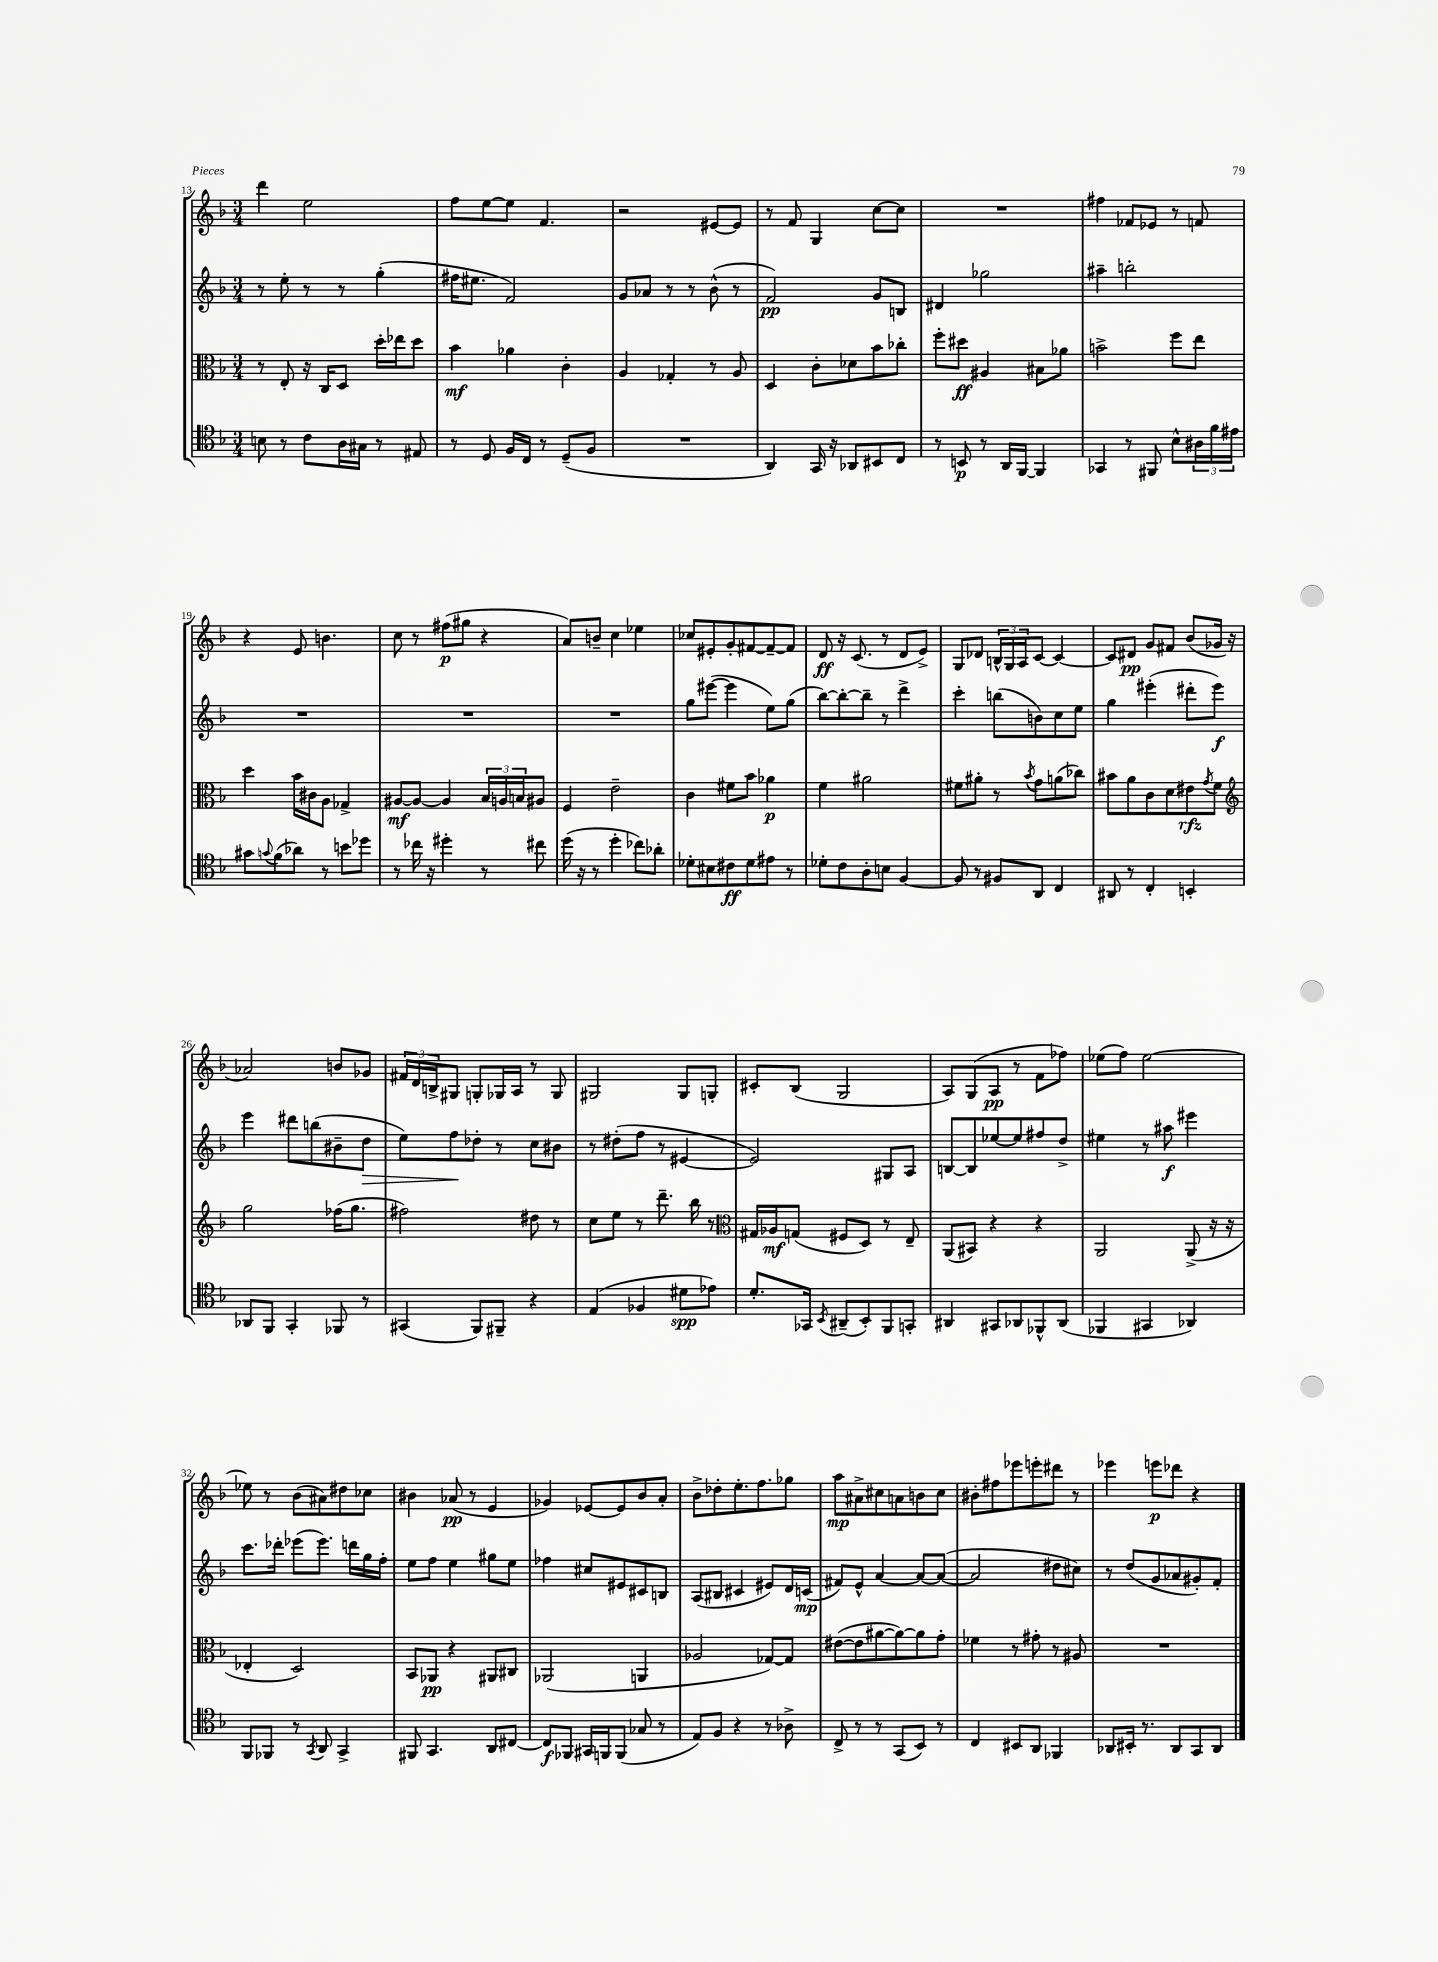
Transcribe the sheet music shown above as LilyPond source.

<<
\new StaffGroup <<
\new Staff = "s0" {
    \clef treble \key f \major \numericTimeSignature \time 3/4
    d'''4 e''2 |
    f''8 e''8~ e''8 f'4. |
    r2 eis'8~ eis'8 |
    r8 f'8 g4 c''8~ c''8 |
    R2. |
    fis''4 fes'8 ees'8 r8 f'8 |
    r4 e'8 b'4. |
    c''8 r8 fis''8\p( gis''8 r4 |
    a'8) b'8-- c''4 ees''4 |
    ces''8 eis'8-. g'8-. fis'8~ fis'8~-- fis'8 |
    d'8\ff r16 c'8.( r8 d'8 e'8->) |
    g8 des'8 \tuplet 3/2 { b16-^ g16 a16 } c'8~ c'4~ |
    c'8 dis'8\pp g'8 fis'8 bes'8( ges'16 r16 |
    aes'2) b'8 ges'8 |
    \tuplet 3/2 { fis'16 d'16 b16-> } gis8 g8-. ges16 a16 r8 ges8 |
    gis2 gis8 g8-. |
    cis'8-. bes8( g2 |
    a8) g8( a8\pp r8 f'8 fes''8) |
    ees''8( f''8) ees''2~ |
    ees''8 r8 bes'8( ais'8) dis''8 ces''8 |
    bis'4 aes'8\pp( r8 e'4 |
    ges'4) ees'8~ ees'8 bes'8 a'8-. |
    bes'8-> des''8-. e''8.-. f''8. ges''8 |
    a''8\mp ais'8-> cis''8 a'8 b'8 cis''8 |
    bis'8-. fis''8 ees'''8 e'''8-. dis'''8 r8 |
    ees'''4 e'''8\p des'''8 r4 \bar "|." |
}
\new Staff = "s1" {
    \clef treble \key f \major \numericTimeSignature \time 3/4
    r8 e''8-. r8 r8 g''4-.( |
    fis''16 eis''8. f'2) |
    g'8 aes'8 r8 r8 bes'8-^( r8 |
    f'2\pp) g'8 b8 |
    dis'4 ges''2 |
    ais''4-- b''2-. |
    R2. |
    R2. |
    R2. |
    g''8 eis'''8~( eis'''4 e''8) g''8( |
    bes''8~) bes''8~-. bes''8-- r8 d'''4-> |
    c'''4-. b''8( b'8) c''8 e''8 |
    g''4 eis'''4-.( dis'''8-. eis'''8\f) |
    e'''4 dis'''8 b''8( bis'8-- d''8\> |
    e''8) f''8\! des''8-. r8 c''8 bis'8 |
    r8 dis''8-.( f''8 r8 eis'4~ |
    eis'2) gis8 a8 |
    b8~ b8 ees''8~ ees''8 fis''8 d''8-> |
    eis''4 r8 ais''8\f eis'''4 |
    c'''8. des'''16-. ees'''8( ees'''8.) d'''16 g''16 f''16-. |
    e''8 f''8 e''4 gis''8 e''8 |
    fes''4 cis''8 eis'8 cis'8 b8 |
    a8( bis8 cis'4 eis'8) d'16 c'16\mp( |
    fis'8) e'8-^ a'4~ a'8~ a'8~( |
    a'2 dis''8 cis''8) |
    r8 d''8( g'8 aes'8 gis'8-.) f'8-. \bar "|." |
}
\new Staff = "s2" {
    \clef alto \key f \major \numericTimeSignature \time 3/4
    r8 e8-. r16 c16 d8 d''16-. ees''16 d''8 |
    bes'4\mf aes'4 c'4-. |
    a4 ges4-. r8 a8 |
    d4 c'8-. des'8 bes'8 ces''8-. |
    f''8-. dis''8\ff ais4 bis8 aes'8 |
    b'2-> f''8 e''8 |
    d''4 bes'16 cis'16 a8 ges4-> |
    ais8~\mf ais8~ ais4 \tuplet 3/2 { bes16 a16 b16 } ais8 |
    f4 e'2-- |
    c'4 fis'8 bes'8 aes'4\p |
    f'4 ais'2 |
    fis'8 ais'8-. r8 \acciaccatura { bes'8 } g'8 a'8( ces''8) |
    bis'8 a'8 c'8 d'8 eis'8\rfz \acciaccatura { g'8 } f'8 |
    \clef treble g''2 fes''16( g''8. |
    fis''2) dis''8 r8 |
    c''8 e''8 r8 d'''8.-- bes''16 r8 |
    \clef alto gis16 aes16\mf g8( fis8 d8) r8 e8-- |
    a,8( bis,8) r4 r4 |
    a,2 a,8->( r16 r16 |
    ees4-. d2) |
    bes,8 aes,8\pp r4 ais,8 cis8 |
    aes,2( a,4 |
    aes2 ges8~) ges8 |
    eis'8~( eis'8 ais'8~ ais'8~) ais'8 g'8-. |
    fes'4 r8 gis'8-. r8 ais8 |
    R2. \bar "|." |
}
\new Staff = "s3" {
    \clef tenor \key f \major \numericTimeSignature \time 3/4
    b8 r8 c'8 a16 gis16 r8 eis8 |
    r8 d8 f16 c16 r8 d8--( f8 |
    R2. |
    a,4) g,16 r16 aes,8 bis,8 c8 |
    r8 b,8\p r8 a,16 f,16~ f,4 |
    ges,4 r8 fis,8 bes8-^ \tuplet 3/2 { ais16 f'16 eis'16 } |
    gis'8 \appoggiatura { g'8 } f'8( aes'8) r8 b'8 des''8 |
    r8 ces''16 r16 dis''4-. r8 cis''8 |
    d''16( r16 r8 d''4-. ces''8) aes'8-. |
    des'8-. bis8 cis'8\ff des'8 eis'8 r8 |
    des'8-. c'8 a8-. b8 f4~ |
    f8 r8 fis8 a,8 c4 |
    ais,8 r8 c4-. b,4-. |
    aes,8 f,8 g,4-. fes,8 r8 |
    gis,4( f,8) fis,8-- r4 |
    e4( fes4 dis'8\spp ees'8) |
    d'8.-. ges,16 \acciaccatura { bes,8 } ais,8--( bes,8-.) f,8 g,8-. |
    ais,4 gis,8 aes,8 fes,8-^ aes,8( |
    fes,4 gis,4 aes,4) |
    f,8 fes,8 r8 \acciaccatura { g,8 } a,8 g,4-> |
    fis,8 g,4. a,8 cis8~ |
    cis8\f fes,8 gis,16 f,16 f,8( ges8 r8 |
    e8) f8 r4 r8 aes8-> |
    c8-> r8 r8 g,8( bes,8) r8 |
    c4 bis,8 a,8 fes,4 |
    aes,8 bis,16-. r8. aes,8 g,8 aes,8 \bar "|." |
}
>>
>>
\layout { \context { \Score currentBarNumber = #13 } }
